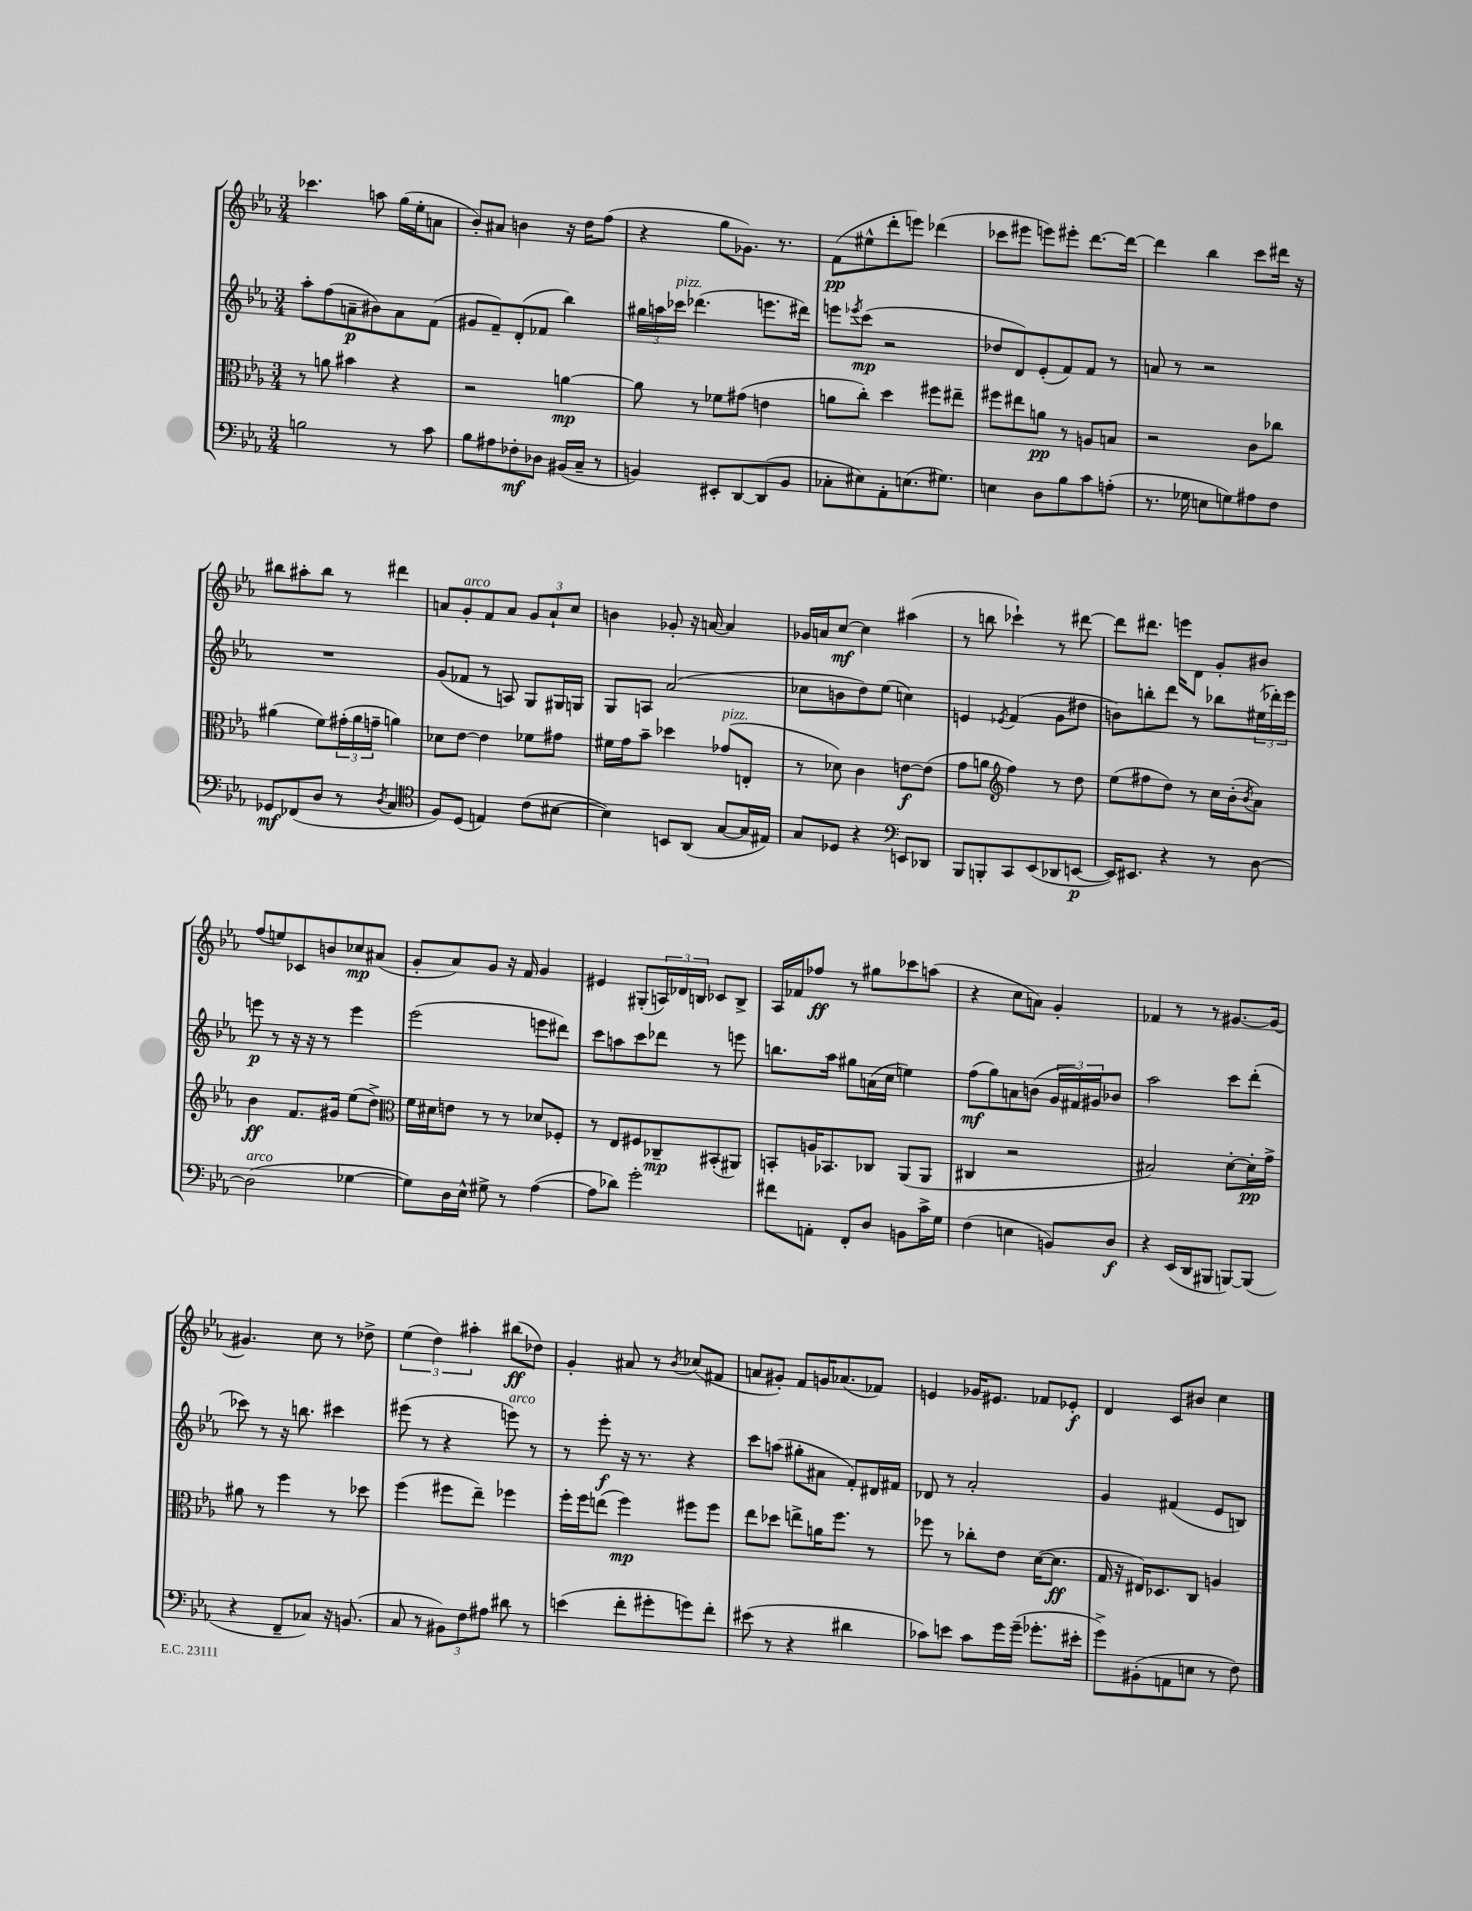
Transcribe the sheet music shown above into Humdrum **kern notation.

**kern	**dynam	**kern	**dynam	**kern	**dynam	**kern	**dynam
*part4	*part4	*part3	*part3	*part2	*part2	*part1	*part1
*staff4	*staff4	*staff3	*staff3	*staff2	*staff2	*staff1	*staff1
*clefF4	*	*clefC3	*	*clefG2	*	*clefG2	*
*k[b-e-a-]	*	*k[b-e-a-]	*	*k[b-e-a-]	*	*k[b-e-a-]	*
*M3/4	*	*M3/4	*	*M3/4	*	*M3/4	*
=27	=27	=27	=27	=27	=27	=27	=27
2Bn\	.	8r	.	8aa-'\L	.	4.ccc-X\	.
.	.	8an\	.	(8ff\	.	.	.
.	.	4b#X\	.	8an~\	p	.	.
.	.	.	.	8b#X\)	.	8aan\	.
8r	.	4r	.	8a\	.	(16gg\LL	.
.	.	.	.	.	.	16ee-'\J	.
8c\	.	.	.	(8f\J	.	8an\J	.
=28	=28	=28	=28	=28	=28	=28	=28
8B-\L	.	2r	.	8g#X/L	.	8b-'/L)	.
8A#X\	.	.	.	8f~/)	.	8a#X/J	.
8F-X'\	mf	.	.	(8d'/	.	4bn\	.
8D-X\J	.	.	.	8f-X/J	.	.	.
(16BB#X/LL	.	[4an\	mp	4bb-\)	.	16r	.
16C~/JJ	.	.	.	.	.	16dd\KL	.
8r	.	.	.	.	.	(8ff\J	.
=29	=29	=29	=29	=29	=29	=29	=29
4BBn/)	.	8a\]	.	24gg#X\LL	.	4r	.
.	.	.	.	24aan\	.	.	.
!	!	!	!	!LO:TX:a:i:t=pizz.	!	!	!
.	.	.	.	24ccc-X\JJ	.	.	.
.	.	8r	.	(4.ddd-X\	.	.	.
8EE#X'/L	.	8f-X\L	.	.	.	8gg\L	.
[8DD/	.	(8g#X\J	.	.	.	8.g-X\J)	.
(8DD/]	.	4en\	.	8.eeen\L	.	.	.
.	.	.	.	.	.	8.r	.
8BB/J	.	.	.	.	.	.	.
.	.	.	.	16ddd#X\Jk)	.	.	.
=30	=30	=30	=30	=30	=30	=30	=30
8C-X'\L	.	8an\L	.	8eeen\L	.	(8f\L	pp
.	.	.	.	8qeee-X/	.	.	.
8E#X\)	.	8cc'\J)	.	(8ccc\J	mp	8ee#X^^\	.
8AA-'\	.	4dd\	.	2r	.	8ddd'\	.
(8.En\	.	.	.	.	.	8eeen\J)	.
.	.	8ff#X\L	.	.	.	(4ddd-X\	.
8.G#X\J)	.	.	.	.	.	.	.
.	.	8ee#X~\J	.	.	.	.	.
=31	=31	=31	=31	=31	=31	=31	=31
4En\	.	8ff#X\L	.	8dd-X/L	.	8ccc-X\L	.
.	.	8ee#X\	.	8d/)	.	8eee#X\J	.
8D\L	.	8an\J	pp	(8e-'/	.	8eeen\L)	.
8B-\	.	8r	.	8f/)	.	8eee#X'\J	.
8c\	.	8An/L	.	8f/J	.	[8.ddd\L	.
(8An'\J	.	8Bn/J	.	8r	.	.	.
.	.	.	.	.	.	16ddd\Jk_	.
=32	=32	=32	=32	=32	=32	=32	=32
8.r	.	2r	.	8an/	.	4ddd\]	.
.	.	.	.	8r	.	.	.
16G-X\	.	.	.	.	.	.	.
8En\L	.	.	.	2r	.	4bb-\	.
8Gn\)	.	.	.	.	.	.	.
8A#X\	.	8c\L	.	.	.	8ccc\L	.
8F\J	.	8cc-X\J	.	.	.	16ddd#X\Jk	.
.	.	.	.	.	.	16r	.
!!LO:LB:g=z
=33	=33	=33	=33	=33	=33	=33	=33
8GG-X/L	mf	(4a#X\	.	2.r	.	8bb#X\L	.
(8FF-X/	.	.	.	.	.	8aa#X'\	.
8D/J	.	8f\L)	.	.	.	8bb#\J	.
8r	.	(24g#X'\L	.	.	.	8r	.
.	.	24a#\	.	.	.	.	.
.	.	24gn~\JJ	.	.	.	.	.
8qD/	.	.	.	.	.	.	.
4C/	.	4an\)	.	.	.	4ddd#X\	.
=34	=34	=34	=34	=34	=34	=34	=34
*clefC4	*	*	*	*	*	*	*
8F/L)	.	8d-X\L	.	(8g/L	.	8an/L	.
!	!	!	!	!	!	!LO:TX:a:i:t=arco	!
(8D/J	.	[8e-\J	.	8f-X/J	.	8g'/	.
4En/)	.	4e-\]	.	8r	.	8f/	.
.	.	.	.	8An/)	.	8a/J	.
(8c\L	.	8f-X\L	.	8G/L	.	12g/L	.
.	.	.	.	.	.	12a`/	.
[8B#X\J	.	8g#X\J	.	16G#X/L	.	.	.
.	.	.	.	.	.	12cc/J	.
.	.	.	.	16Gn/JJ	.	.	.
=35	=35	=35	=35	=35	=35	=35	=35
4B#\])	.	16f#X\LL	.	8G/L	.	4bn\	.
.	.	16g\J	.	.	.	.	.
.	.	8b-~\J	.	8An/J	.	.	.
8BBn/L	.	4dd-X\	.	(2a-/	.	8g-X'/	.
(8AA-/J	.	.	.	.	.	16r	.
.	.	.	.	.	.	[16an/	.
!	!	!LO:TX:a:i:t=pizz.	!	!	!	!	!
[8G/L	.	(8g-X/L	.	.	.	4a/]	.
16G/L]	.	8En'/J	.	.	.	.	.
16E#X/JJ)	.	.	.	.	.	.	.
=36	=36	=36	=36	=36	=36	=36	=36
8G/L	.	8r	.	8cc-X\L	.	16g-X/LL	.
.	.	.	.	.	.	16an/J	.
8D-X/J	.	8d-X\)	.	8bn\	.	[8cc/J	mf
4r	.	4c\	.	8dd\)	.	4cc\]	.
.	.	.	.	(8ee-\J	.	.	.
*clefF4	*	*	*	*	*	*	*
8EEn/L	.	[8en\L	f	4ccn\)	.	(4aa#X\	.
8DD-X/J	.	(8e\J]	.	.	.	.	.
=37	=37	=37	=37	=37	=37	=37	=37
8BBB-/L	.	8g\L	.	4en/	.	8r	.
8BBBn'/	.	8an\J	.	.	.	8bbn\	.
*	*	*clefG2	*	*	*	*	*
.	.	.	.	8qe-X/	.	.	.
8CC/	.	4ff\)	.	(4f/	.	4ccc-X`\)	.
(8EE-/	.	.	.	.	.	.	.
8DD-X/	.	8r	.	8g\L	.	8r	.
[8EEn/J	p	8dd\	.	8dd#X\J	.	[8ddd#X\	.
=38	=38	=38	=38	=38	=38	=38	=38
16EE/KL])	.	(8ee-\L	.	8bn\L)	.	8ddd#\L]	.
8.EE#X/J	.	.	.	.	.	.	.
.	.	8ff#X\	.	8bbn'\	.	8.ddd#X\J	.
4r	.	8dd\J)	.	8ddd\J	.	.	.
.	.	.	.	.	.	16eeen\KL	.
.	.	8r	.	8r	.	8d\J	.
8r	.	16cc\LL	.	8bb-X\L	.	8g'/L	.
.	.	(16b-'\J	.	.	.	.	.
.	.	8qb-/	.	.	.	.	.
[8D\	.	8a-\J)	.	(24ee#X\L	.	8b#X/J	.
.	.	.	.	24ddd-X'\)	.	.	.
.	.	.	.	24eee-\JJ	.	.	.
!!LO:LB:g=z
=39	=39	=39	=39	=39	=39	=39	=39
!LO:TX:a:i:t=arco	!	!	!	!	!	!	!
(2D\]	.	4b-\	ff	8eeen\	p	(8ff/L	.
.	.	.	.	8r	.	8een/)	.
.	.	8.f/L	.	16r	.	8c-X/	.
.	.	.	.	16r	.	.	.
.	.	.	.	8r	.	8bn/	.
.	.	16g#X/Jk	.	.	.	.	.
[4G-X\	.	(8ee-\L	.	4eee\	.	8cc-X/	mp
.	.	8dd^\J)	.	.	.	(8a#X/J	.
=40	=40	=40	=40	=40	=40	=40	=40
*	*	*clefC3	*	*	*	*	*
8G-\L])	.	16f\LL	.	(2eee-\	.	8g'/L	.
.	.	16d#X\J	.	.	.	.	.
16D\L	.	8en\J	.	.	.	8a-/)	.
16E-^^\JJ	.	.	.	.	.	.	.
8G#X^\	.	8r	.	.	.	8g/J	.
8r	.	8r	.	.	.	16r	.
.	.	.	.	.	.	16f/	.
([4A-\	.	8d-X/L	.	8eeen\L	.	4g/	.
.	.	8F-X'/J	.	8ddd#X\J)	.	.	.
=41	=41	=41	=41	=41	=41	=41	=41
8A-\L]	.	8r	.	8ccc\L	.	4e#X/	.
8d-X\J)	.	8E-/L	.	8aan\	.	.	.
2g'\	.	8F#X/	.	8ccc\	.	(8G#X'/L	.
.	.	8C-X~/	mp	8ddd-X\J	.	24An/L)	.
.	.	.	.	.	.	24d-X/	.
.	.	.	.	.	.	24Bn/JJ	.
.	.	(8BB#X'/	.	8r	.	8c-X/L	.
.	.	8AA#X/J)	.	8eeen\	.	8B^/J	.
=42	=42	=42	=42	=42	=42	=42	=42
8f#X\L	.	8BBn'/L	.	8.bbn\L	.	16A-/LL	.
.	.	.	.	.	.	16f-X/J	.
8AAn'\J	.	16An/K	.	.	.	8ff-X/J	ff
.	.	8.BB-X/	.	16aa-\Jk	.	.	.
8FF'/L	.	.	.	8gg#X\L	.	8r	.
8D/J	.	8C-X/J	.	(16an\L	.	8gg#X\L	.
.	.	.	.	16cc\JJ	.	.	.
8BBn\L	.	(8AA-/L	.	4een\)	.	8ccc-X\	.
16c^\L	.	8AA-/J	.	.	.	(8aan\J	.
16G\JJ	.	.	.	.	.	.	.
=43	=43	=43	=43	=43	=43	=43	=43
(4F\	.	4C#X/	.	(8ff\L	mf	4r	.
.	.	.	.	8gg\)	.	.	.
4En\	.	2r	.	8an\	.	8cc\L	.
.	.	.	.	(8bn\J	.	8an\J)	.
8BBn/L)	.	.	.	24g/LL	.	4g'/	.
.	.	.	.	24f#X/)	.	.	.
.	.	.	.	24g#X/J	.	.	.
8D/J	f	.	.	8b-X/J	.	.	.
=44	=44	=44	=44	=44	=44	=44	=44
4r	.	2B#X/)	.	2aa-\	.	4f-X/	.
(16EE-/LL	.	.	.	.	.	8r	.
16DD/J	.	.	.	.	.	.	.
8BBB#X/J	.	.	.	.	.	8r	.
[8BBBn/L)	.	[8d'\L	.	8ccc\L	.	[8.g#X/L	.
(8BBB/J]	.	16d'\L]	pp	(8ddd'\J	.	.	.
.	.	16g^\JJ	.	.	.	16g#/Jk_	.
!!LO:LB:g=z
=45	=45	=45	=45	=45	=45	=45	=45
4r	.	8a#X\	.	8ccc-X\)	.	4.g#X/]	.
.	.	8r	.	8r	.	.	.
8FF~/L	.	4ff\	.	16r	.	.	.
.	.	.	.	8.bbn\	.	.	.
8C-X/J)	.	.	.	.	.	8cc\	.
16r	.	8r	.	4ccc#X\	.	8r	.
(8.BBn/	.	.	.	.	.	.	.
.	.	8dd-X\	.	.	.	8dd-X^\	.
=46	=46	=46	=46	=46	=46	=46	=46
8C/	.	(4ff\	.	(8eee#X\	.	(6ee-\	.
8r	.	.	.	8r	.	.	.
.	.	.	.	.	.	6dd\)	.
12BB#X\L)	.	8ff#X\L	.	4r	.	.	.
12F\	.	.	.	.	.	6aa#X'\	.
.	.	8ee-~\J)	.	.	.	.	.
12A#X\J	.	.	.	.	.	.	.
!	!	!	!	!LO:TX:a:i:t=arco	!	!	!
8d#X\	.	4ff-X\	.	8eeen\)	.	(8bb#X\L	ff
8r	.	.	.	8r	.	8dd-X\J)	.
=47	=47	=47	=47	=47	=47	=47	=47
(4en\	.	16ff'\LL	.	8r	.	4g'/	.
.	.	16ff\J	.	.	.	.	.
.	.	(8een\J	.	8eee-'\	f	.	.
8f'\L	.	4ff\)	mp	16r	.	8a#X/	.
.	.	.	.	8.r	.	.	.
8g#X'\	.	.	.	.	.	8r	.
.	.	.	.	.	.	8qb-/	.
8gn\)	.	8ff#X\L	.	4r	.	(8cc-X/L	.
8f'\J	.	8ff#\J	.	.	.	8f#X/J	.
=48	=48	=48	=48	=48	=48	=48	=48
(8e#X\	.	8ee-\L	.	8ccc\L	.	8an/L	.
8r	.	8dd-X\J	.	(8aan\J	.	8g#X'/J)	.
4r	.	8een^\L	.	8gg#X'\L	.	8f/L	.
.	.	16an\K	.	8a#X\J	.	16gn/K	.
.	.	8.ff\J	.	.	.	(8.a-X/	.
4d#X\	.	.	.	8f'/L)	.	.	.
.	.	8r	.	16d#X/L	.	8f-X/J)	.
.	.	.	.	16f#X/JJ	.	.	.
=49	=49	=49	=49	=49	=49	=49	=49
8c-X\L)	.	8ff-X\	.	8d-X/	.	4en/	.
8en\J	.	8r	.	8r	.	.	.
8c-\L	.	8cc-X'\L	.	2a-'/	.	16g-X/KL	.
.	.	.	.	.	.	8.e#X/J	.
16g\L	.	8e-\J	.	.	.	.	.
(16g~\JJ	.	.	.	.	.	.	.
8.g-X'\L	.	([16d\KL	.	.	.	8f-X/L	.
.	.	8.d\J]	ff	.	.	.	.
.	.	.	.	.	.	8e-X'/J	f
16e#X'\Jk	.	.	.	.	.	.	.
=50	=50	=50	=50	=50	=50	=50	=50
8g^\L)	.	16G/	.	4g/	.	4d/	.
.	.	16r	.	.	.	.	.
(8BB#X'\	.	16E#X/KL)	.	.	.	.	.
.	.	8.D-X/	.	.	.	.	.
8AAn\	.	.	.	(4f#X/	.	8c/L	.
8En\J	.	8C/J	.	.	.	8b#X/J	.
8r	.	4An/	.	8e-/L	.	4cc\	.
8F\)	.	.	.	8Bn/J)	.	.	.
==	==	==	==	==	==	==	==
*-	*-	*-	*-	*-	*-	*-	*-
